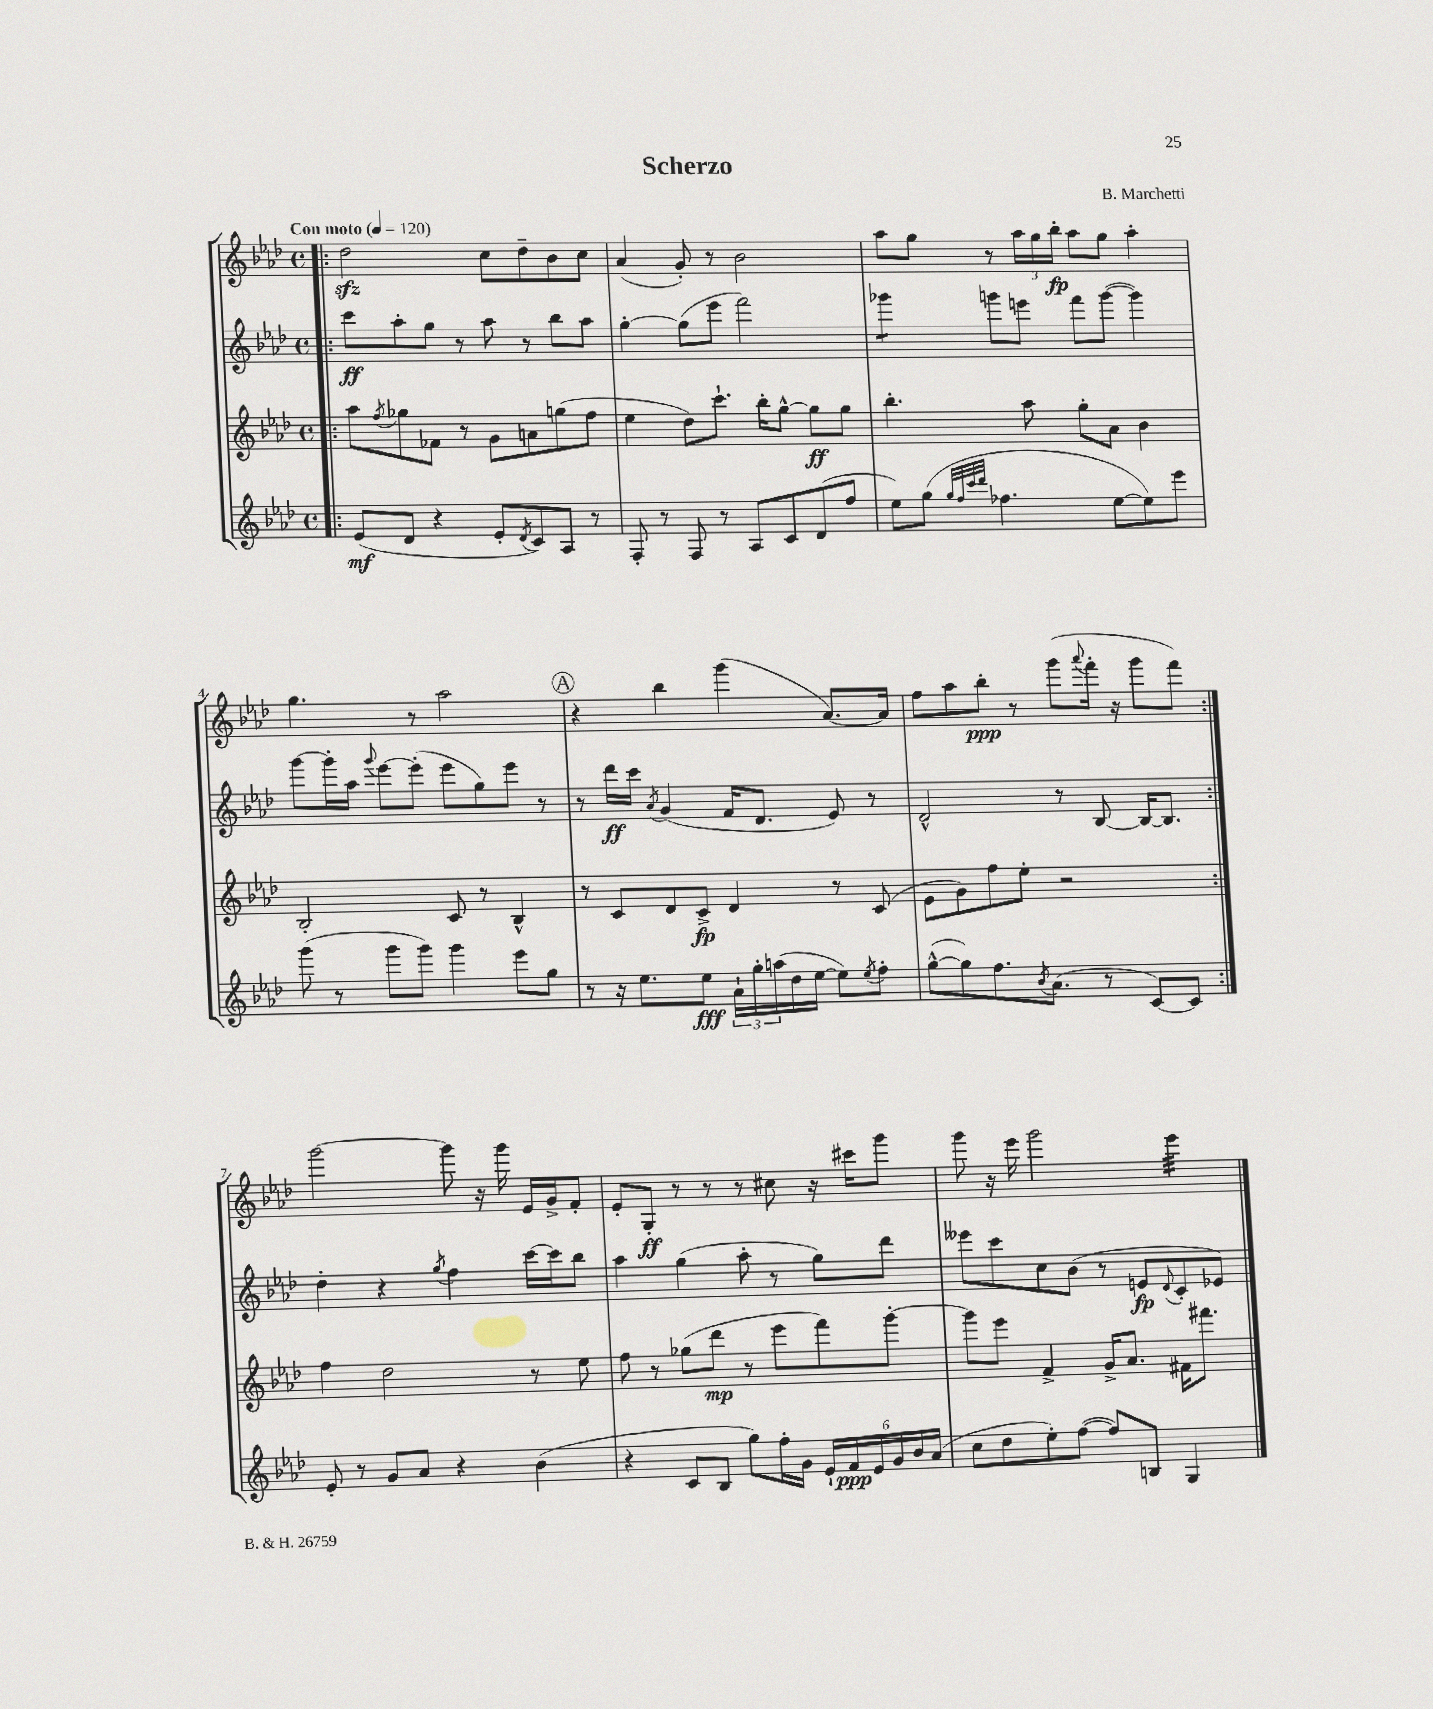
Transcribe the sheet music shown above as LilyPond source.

\header { title = "Scherzo" composer = "B. Marchetti" }
<<
\new StaffGroup <<
\new Staff = "s0" {
    \clef treble \key aes \major \defaultTimeSignature \time 4/4 \tempo "Con moto" 4 = 120
    \repeat volta 2 { \bar ".|:" des''2\sfz c''8 des''8-- bes'8 c''8 |
    aes'4( g'8-.) r8 bes'2 |
    aes''8 g''8 r8 \tuplet 3/2 { aes''16 g''16 bes''16-.\fp } aes''8 g''8 aes''4-. |
    g''4. r8 aes''2 |
    \mark \markup { \circle "A" } r4 bes''4 g'''4( aes'8.~) aes'16 |
    f''8 aes''8 bes''8-.\ppp r8 g'''8( \appoggiatura { aes'''8 } f'''16-. r16 g'''8 f'''8) | }
    g'''2~ g'''8 r16 g'''16 ees'16 g'16-> f'8-. |
    ees'8-. g8-.\ff r8 r8 r8 cis''8 r16 cis'''16 g'''8 |
    g'''8 r16 ees'''16 g'''2 ees'''4:32 \bar "|." |
}
\new Staff = "s1" {
    \clef treble \key aes \major \defaultTimeSignature \time 4/4
    \repeat volta 2 { \bar ".|:" c'''8\ff aes''8-. g''8 r8 aes''8 r8 bes''8 aes''8 |
    g''4~-. g''8( ees'''8 f'''2) |
    ges'''4:8 g'''8 e'''8 f'''8 g'''8~( g'''4) |
    g'''8~ g'''16-. aes''16 \appoggiatura { g'''8 } ees'''8~ ees'''8-.( ees'''8 g''8) ees'''8 r8 |
    \mark \markup { \circle "A" } r8 des'''16\ff c'''16 \acciaccatura { aes'8 } g'4( f'16 des'8. ees'8) r8 |
    des'2-^ r8 bes8~ bes16~ bes8. | }
    des''4-. r4 \acciaccatura { g''8 } f''4 c'''16~ c'''16 bes''8 |
    aes''4 g''4( aes''8-. r8 g''8) des'''8 |
    eeses'''8 c'''8 c''8 bes'8( r8 e'8\fp \appoggiatura { des'8 } c'8-. ees'8) \bar "|." |
}
\new Staff = "s2" {
    \clef treble \key aes \major \defaultTimeSignature \time 4/4
    \repeat volta 2 { \bar ".|:" aes''8 \acciaccatura { f''8 } ges''8 fes'8 r8 g'8 a'8 g''8( f''8 |
    ees''4 des''8) c'''8.-! bes''16-. g''8~-^ g''8\ff g''8 |
    bes''4.-. aes''8 g''8-. aes'8 bes'4 |
    bes2-. c'8 r8 bes4-^ |
    \mark \markup { \circle "A" } r8 c'8 des'8 c'8->\fp des'4 r8 c'8( |
    ees'8 g'8) f''8 ees''8-. r2 | }
    f''4 des''2 r8 ees''8 |
    f''8 r8 ges''8( des'''8\mp r8 ees'''8 f'''8) g'''8~-. |
    g'''8 ees'''8 f'4-> g'16-> aes'8. fis'16 fis'''8. \bar "|." |
}
\new Staff = "s3" {
    \clef treble \key aes \major \defaultTimeSignature \time 4/4
    \repeat volta 2 { \bar ".|:" ees'8\mf( des'8 r4 ees'8-. \acciaccatura { des'8 } c'8) aes8 r8 |
    f8-. r8 f8 r8 aes8 c'8 des'8( f''8 |
    ees''8) g''8( \grace { g''32 f''32 c'''32 des'''32 } fes''4. ees''8~ ees''8) ees'''8 |
    g'''8( r8 g'''8 g'''8) g'''4 ees'''8 g''8 |
    \mark \markup { \circle "A" } r8 r16 ees''8. ees''8\fff \tuplet 3/2 { aes'16-! g''16-. a''16( } des''16 ees''16~ ees''8) \acciaccatura { ees''8 } f''8-. |
    g''8~-^( g''8) f''8. \acciaccatura { bes'8 } aes'8.( r8 c'8~) c'8 | }
    ees'8-. r8 g'8 aes'8 r4 bes'4( |
    r4 c'8 bes8 g''8) f''16-. g'16 \tuplet 6/4 { ees'16-! f'16\ppp ees'16 g'16 bes'16 aes'16( } |
    c''8 des''8 ees''8-.) f''8~( f''8) b8 g4 \bar "|." |
}
>>
>>
